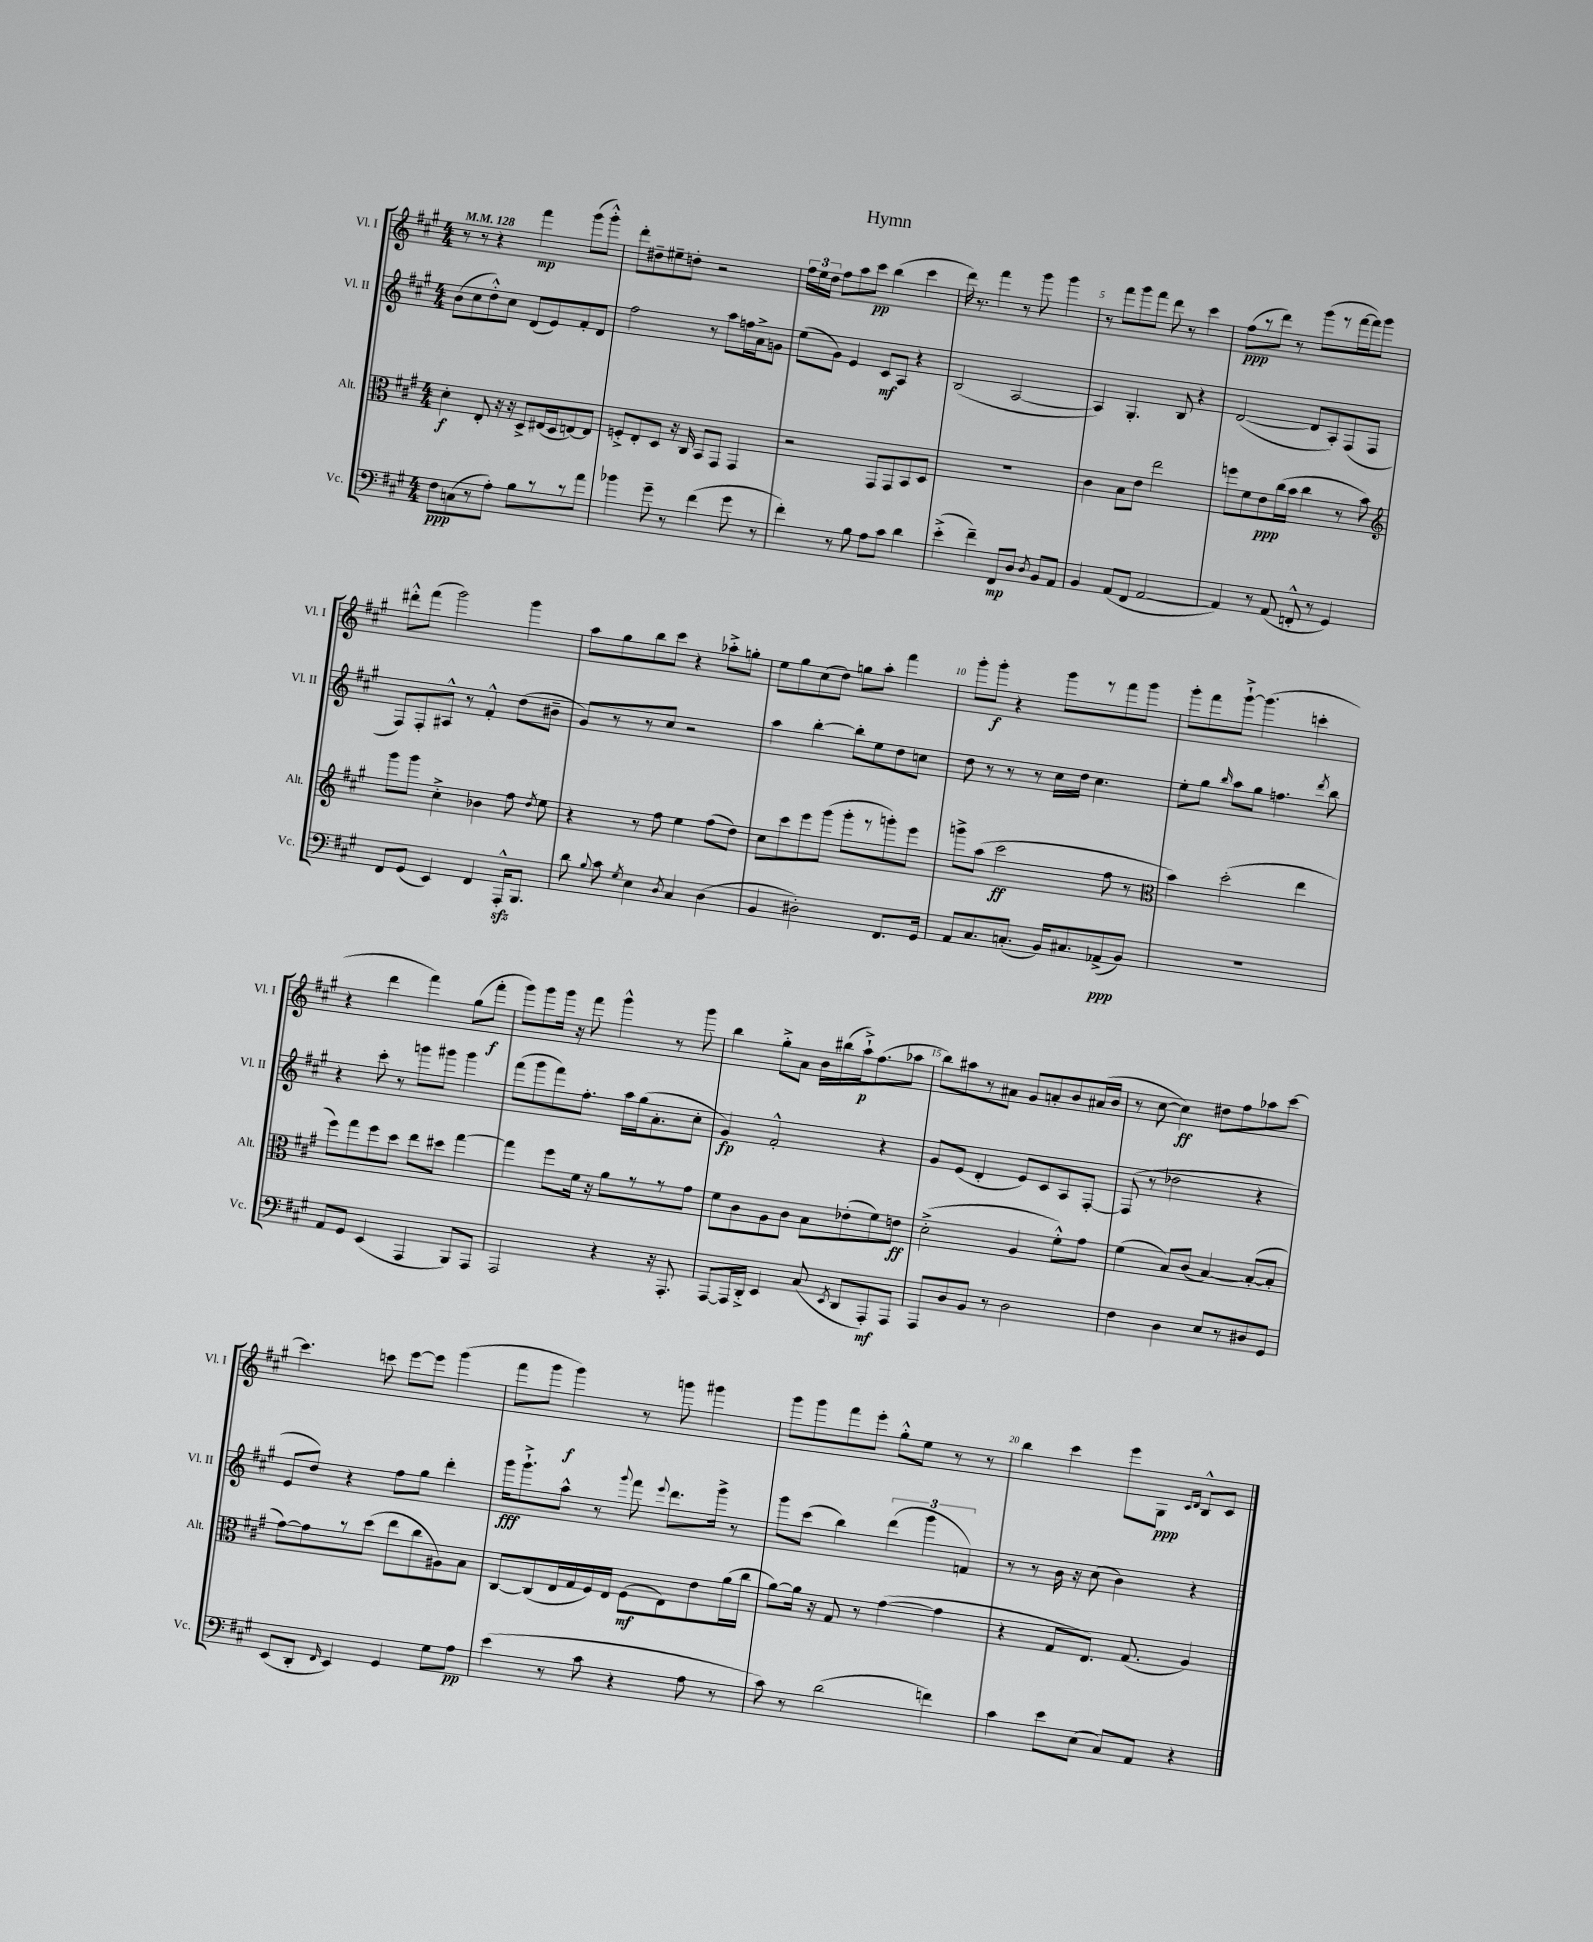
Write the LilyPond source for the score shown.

\header { title = "Hymn" }
<<
\new StaffGroup <<
\new Staff = "s0" \with { instrumentName = "Vl. I" shortInstrumentName = "Vl. I" } {
    \clef treble \key a \major \numericTimeSignature \time 4/4 \tempo 4 = 128
    \autoBeamOff r8 r8 r4 fis'''4\mp gis'''8[( gis'''8]-.-^) |
    d'''8[-. dis''8-- eis''8-- d''8]-. r2 |
    \tuplet 3/2 { fis''16[ e''16 d''16] } fis''8[ a''8 cis'''8]\pp b''4( cis'''4 |
    d'''16) r8. fis'''4 r8 gis'''8 gis'''4 |
    r8 fis'''8[ gis'''8 fis'''8] d'''8 r8 cis'''4 |
    fis''8[\ppp( r8 d'''8]) r8 gis'''8[( r8 fis'''16~ fis'''16) gis'''8] |
    dis'''8[-.-^ fis'''8]( gis'''2) gis'''4 |
    a''8[ gis''8 b''8 cis'''8] r4 aes''8[-.-> g''8]-. |
    e''8[ gis''8 cis''8( d''8]) g''8[ a''8]-. fis'''4 |
    gis'''8[-. gis'''8]-.\f r4 gis'''8[ r8 fis'''8 gis'''8] |
    gis'''8[-. fis'''8 gis'''8]~-!-> gis'''4.( c'''4-. |
    r4 d'''4 fis'''4) gis''8[( fis'''8]-.\f |
    gis'''8[) gis'''8 gis'''16] r16 fis'''8 gis'''4-^ r8 gis'''8 |
    b''4 gis''8[-.-> a'8] b'16[ bis''16( a''16-!->\p) fis''8.( aes''8] |
    b''8[) ais''8 r8 ais'8] gis'8[ a'8-. b'8 ais'16( b'16] |
    r8 cis''8~ cis''4\ff) dis''8[ fis''8 aes''8 cis'''8]~ |
    cis'''4. c'''8 e'''8[~ e'''8] gis'''4( |
    fis'''8[ gis'''8] gis'''4\f) r8 g'''8 gis'''4 |
    gis'''8[ gis'''8 fis'''8 e'''8]-. gis''8[-.-^ e''8] r8 r8 |
    b''4 cis'''4 e'''8[ gis8]\ppp \grace { cis'16[ d'16] } b8[-^ cis'8] \bar "|." |
}
\new Staff = "s1" \with { instrumentName = "Vl. II" shortInstrumentName = "Vl. II" } {
    \clef treble \key a \major \numericTimeSignature \time 4/4
    \autoBeamOff b'8[( cis''8 d''8-.-^) cis''8] d'8[( e'8) fis'8-. d'8] |
    fis''2 r8 a''8[ f''16 a'16-> g'8] |
    e''8[( gis'8]) e'4 cis'8[\mf a8] r4 |
    b2( a2~ |
    a4) gis4.-. b8 r4 |
    d'2~( d'8[ a8-.) fis8( fis8] |
    fis8[) fis8-. ais8]-^ r8 fis'4-.-^ d''8[( bis'8]-- |
    gis'8[) r8 r8 cis''8] r2 |
    a''4 b''4~-. b''8[-. e''8 d''8 c''8] |
    d''8 r8 r8 r8 cis''16[ d''16] cis''4. |
    e''8[-. gis''8] \grace { b''16 } a''8[ gis''8] f''4. \acciaccatura { d'''8 } b''8 |
    r4 cis'''8-. r8 g'''8[ gis'''8] gis'''4 |
    fis'''8[( gis'''8 fis'''8) fis''8.]-. a''16[ gis''16( a'8.-. cis''8]-. |
    gis'4\fp) fis'2-.-^ r4 |
    gis'8[ e'8]( d'4-. e'8[) cis'8 a8 fis8]~-. |
    fis8( r8 des''2 r4 |
    e'8[ d''8]) r4 fis''8[ gis''8] d'''4-. |
    gis'''16[\fff gis'''8.-!-> a''8]-^ r8 \appoggiatura { gis'''8 } fis'''8 \appoggiatura { e'''8 } d'''8.[ gis'''16]-> r8 |
    gis'''8[ cis'''8]( b''4) \tuplet 3/2 { d'''4( gis'''4 f'4) } |
    r8 r8 b'16 r16 cis''8( b'4) r4 \bar "|." |
}
\new Staff = "s2" \with { instrumentName = "Alt." shortInstrumentName = "Alt." } {
    \clef alto \key a \major \numericTimeSignature \time 4/4
    \autoBeamOff d'4-.\f e8-. r16 r16 d8[-> eis16( d16 e8~) e8] |
    f8[-.-> e8-. d8] r16 cis16 b,8[ gis,8] gis,4 |
    r2 gis,8[ gis,8 b,8 d8] |
    R1 |
    cis'4 b8[ e'8] e''2 |
    f''8[ fis'8 e'8\ppp cis''16( b'16] cis''4 r8 b'8) |
    \clef treble gis'''8[ gis'''8] cis''4-.-> bes'4 fis''8 \acciaccatura { d''8 } e''8 |
    r4 r8 fis''8 e''4 fis''8[( d''8]) |
    cis''8[ cis'''8 e'''8 gis'''8]( gis'''8[-. r8 g'''8-.) e'''8] |
    g'''8[-> a''8]( cis'''2\ff fis''8 r8 |
    \clef alto b'4) d''2-.( e''4 |
    fis''8[) gis''8 fis''8 d''8] e''8[ dis''8] gis''4~ |
    gis''4 fis''8[ fis'16] r16 a'8[ r8 r8 gis'8] |
    fis'8[ cis'8 a8 cis'8] b8[ ees'8-.( fis'8) e'8]\ff |
    d'2-.->( a4 fis'8[-.-^) gis'8] |
    fis'4( b8[) cis'8]( b4~) b8[~-.( b8]-. |
    gis'8[~) gis'8 r8 d''8]( e''8[ cis''8 ais8) b8] |
    cis8[~ cis8( e16 gis16 fis16) e16] fis8[\mf( e8) e'8 a'16( cis''16] |
    a'8[~) a'16] r16 gis8 r8 gis'4~( gis'4 |
    r4 gis8[ e8.]) gis8.( a4) \bar "|." |
}
\new Staff = "s3" \with { instrumentName = "Vc." shortInstrumentName = "Vc." } {
    \clef bass \key a \major \numericTimeSignature \time 4/4
    \autoBeamOff fis8[\ppp c8( r8 a8]-.) b8[ r8 r8 a'8] |
    bes'4 gis'8-- r8 fis'4( gis'8 r8 |
    fis'4-.) r8 b8 a8[ cis'8] d'4 |
    e'4-.->( fis'4--) fis,8[\mp d8] \acciaccatura { d8 } b,8[ a,8] |
    b,4 a,8[( fis,8] a,2~ |
    a,4) r8 a,8( f,8-.-^ r8 gis,4) |
    fis,8[ gis,8]( e,4) fis,4 a,,16[-.-^\sfz b,,8.] |
    d'8 \appoggiatura { b8 } cis'8 \acciaccatura { gis8 } e4 \acciaccatura { d8 } cis4 d4( |
    b,4 dis2-.) fis,8.[ gis,16] |
    a,8[ cis8. c8.]-.( b,16[) cis8. aes,8->\ppp( b,8]) |
    R1 |
    a,8[ gis,8] e,4( a,,4 b,,8[) a,,8] |
    a,,2 r4 r16 a,,8.-. |
    a,,8[~ a,,16 d,16]-.-> e,4 cis8( \acciaccatura { e,8 } d,8[ a,,8-.\mf) a,,8] |
    a,,8[ d8 b,8] r8 d2 |
    fis4 d4 e8[ r8 dis8 gis,8] |
    e,8[( d,8]-. \grace { fis,16 } e,4) gis,4 gis8[ a8]\pp |
    e'4( r8 cis'8 r4 a8 r8 |
    cis'8) r8 d'2( f'4) |
    cis'4 e'8[ e8]( cis8[) a,8] r4 \bar "|." |
}
>>
>>
\layout { \context { \Score \override BarNumber.break-visibility = ##(#f #t #t) barNumberVisibility = #(every-nth-bar-number-visible 5) } }
